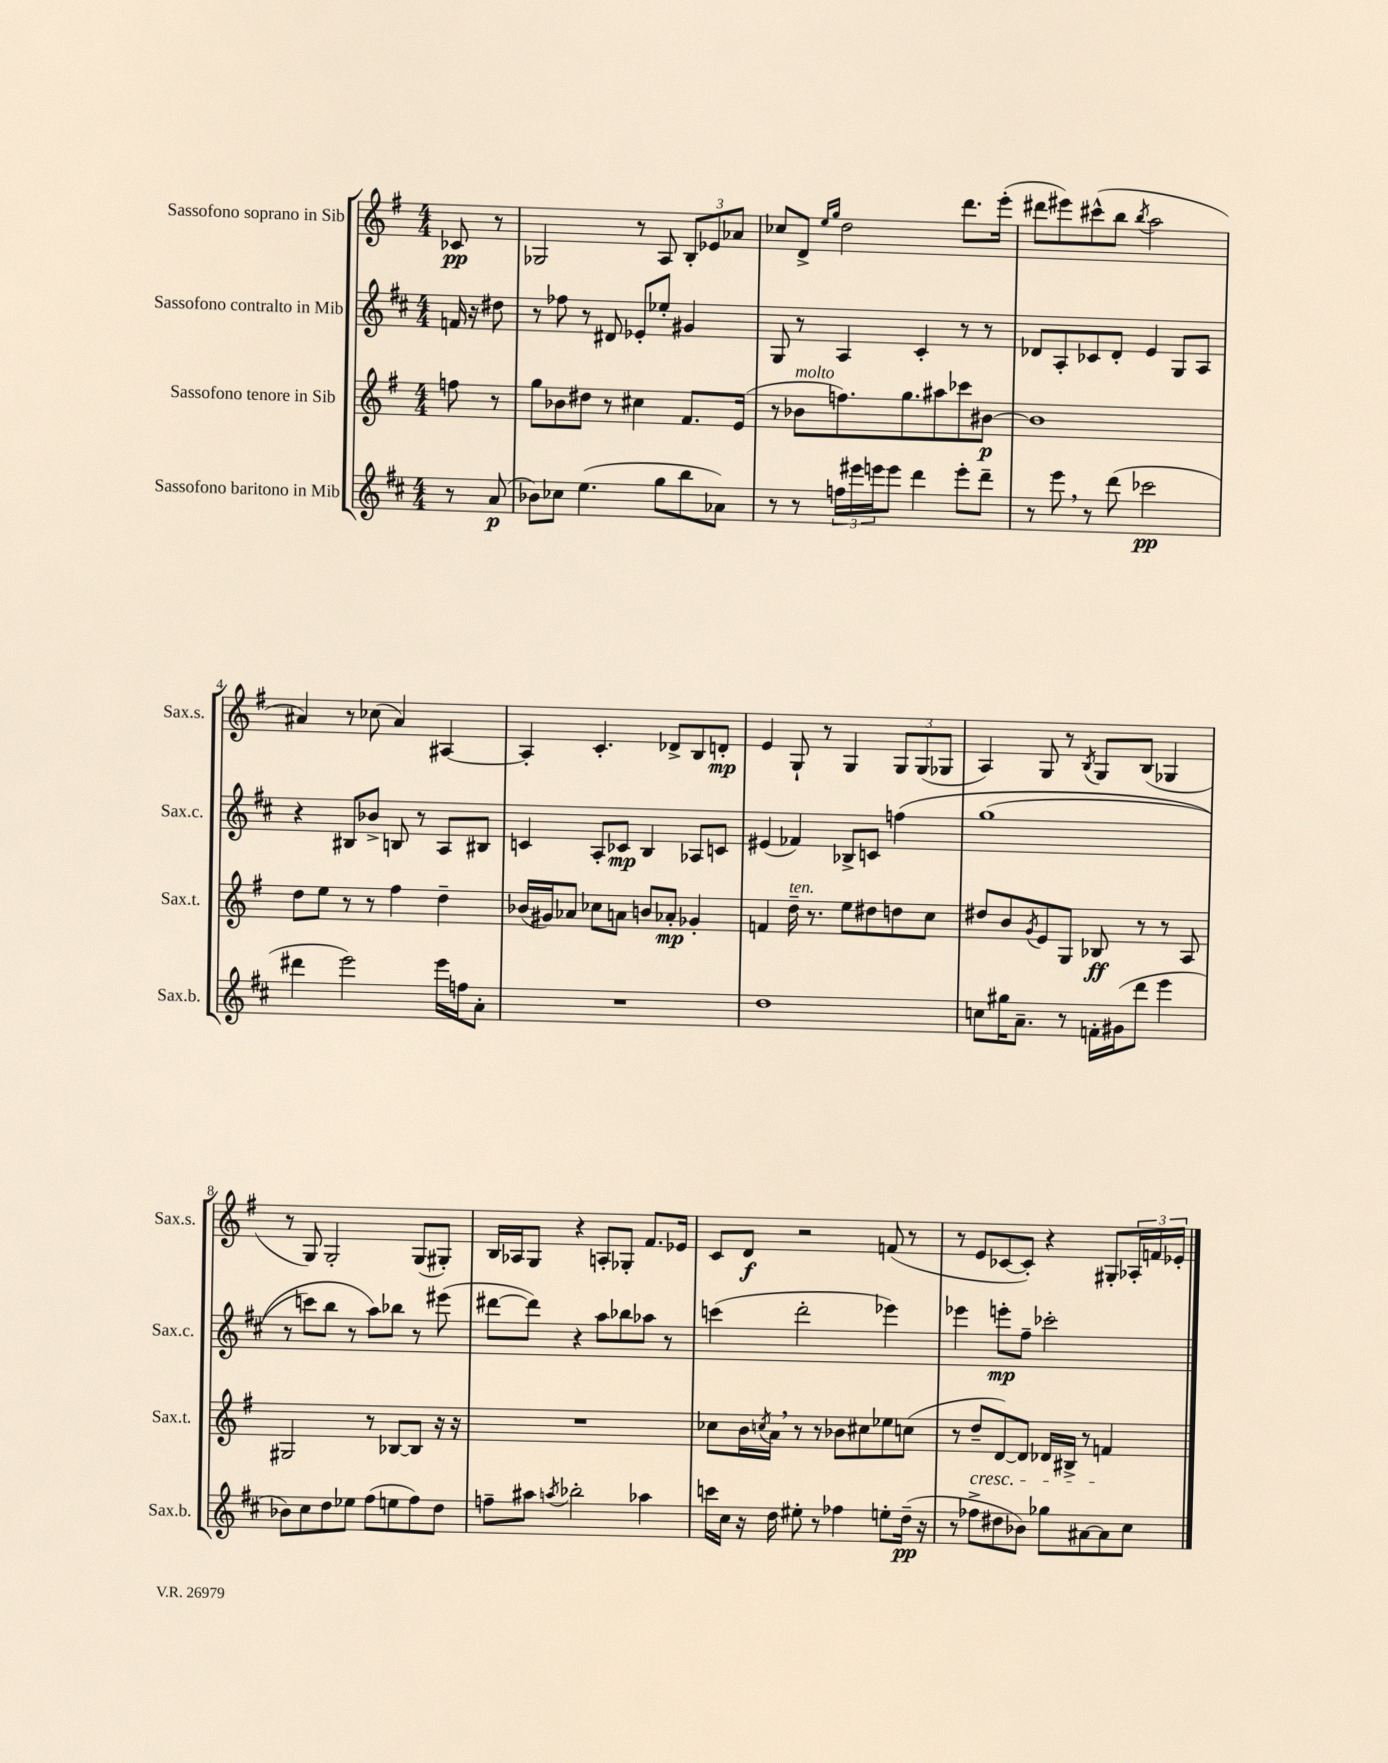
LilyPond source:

<<
\new StaffGroup <<
\new Staff = "s0" \with { instrumentName = "Sassofono soprano in Sib" shortInstrumentName = "Sax.s." } {
    \clef treble \key g \major \numericTimeSignature \time 4/4 \partial 4
    ces'8\pp r8 |
    ges2 r8 a8 \tuplet 3/2 { b8-. ees'8 aes'8 } |
    ces''8 d'8-> \grace { e''16 g''16 } d''2 d'''8. e'''16-.( |
    dis'''8 eis'''8) cis'''8-^( b''8 \acciaccatura { b''8 } a''2 |
    ais'4) r8 ces''8( ais'4) ais4~ |
    ais4-. c'4.-. des'8-> b8 d'8-.\mp |
    e'4 g8-! r8 g4 \tuplet 3/2 { g8 g8( ges8 } |
    a4) g8 r8 \acciaccatura { b8 } g8 b8( ges4 |
    r8 g8) g2-. g8( gis8-.) |
    b16 aes16 g8 r4 a8-. ges8-. fis'8. ees'16 |
    c'8 d'8\f r2 f'8( r8 |
    r8 e'8 ces'8~ ces'8-.) r4 gis8-. \tuplet 3/2 { aes16-. f'16 ees'16-. } \bar "|." |
}
\new Staff = "s1" \with { instrumentName = "Sassofono contralto in Mib" shortInstrumentName = "Sax.c." } {
    \clef treble \key d \major \numericTimeSignature \time 4/4 \partial 4
    f'16 r16 dis''8 |
    r8 fes''8 r8 dis'8 ees'8-. ees''8-. gis'4 |
    g8 r8 a4 cis'4-. r8 r8 |
    des'8 a8-. ces'8 des'8-. e'4 g8 a8 |
    r4 bis8 bes'8-> b8 r8 a8 bis8 |
    c'4 a8-. ces'8\mp b4 aes8 c'8 |
    eis'4( fes'4) bes8-> c'8 f''4\( |
    g''1( |
    r8 c'''8) b''8 r8 a''8\) bes''8 r8 eis'''8( |
    dis'''8~ dis'''8) r4 a''8 bes''8 aes''8 r8 |
    c'''4( d'''2-. ees'''4) |
    ees'''4 e'''8-.\mp fis''8-- ces'''2-. \bar "|." |
}
\new Staff = "s2" \with { instrumentName = "Sassofono tenore in Sib" shortInstrumentName = "Sax.t." } {
    \clef treble \key g \major \numericTimeSignature \time 4/4 \partial 4
    f''8 r8 |
    g''8 bes'8 dis''8 r8 cis''4 fis'8. e'16( |
    r8 bes'8^\markup { \italic "molto" } f''8.) g''8. ais''8 ces'''8 bis'8~\p |
    bis'1 |
    d''8 e''8 r8 r8 fis''4 d''4-- |
    bes'16( gis'16) aes'8 ces''8 a'8 b'8 aes'8-.\mp ges'4-. |
    f'4 d''16--^\markup { \italic "ten." } r8. e''8 dis''8 d''8 c''8 |
    dis''8 b'8 \acciaccatura { g'8 } e'8 g8 bes8\ff r8 r8 a8 |
    gis2 r8 bes8~ bes8 r16 r16 |
    R1 |
    ces''8 b'16 \acciaccatura { c''8 } a'16 \breathe r8 r8 bes'8 cis''8 ees''8 c''8( |
    r8 d''8--\cresc d'8~) d'8 des'16 bis16-> r8 f'4\! \bar "|." |
}
\new Staff = "s3" \with { instrumentName = "Sassofono baritono in Mib" shortInstrumentName = "Sax.b." } {
    \clef treble \key d \major \numericTimeSignature \time 4/4 \partial 4
    r8 a'8\p( |
    bes'8) ces''8 e''4.( g''8 b''8 aes'8) |
    r8 r8 \tuplet 3/2 { f''16 eis'''16 e'''16 } e'''8 d'''4 e'''8-. d'''8-- |
    r8 e'''8 \breathe r8 d'''8( ces'''2\pp |
    dis'''4 e'''2) e'''16 f''16 a'8-. |
    R1 |
    d''1 |
    c''8 gis''16 a'8.-- r8 f'16-. gis'16( d'''8 e'''4 |
    bes'8) cis''8 d''8 ees''8 fis''8( e''8 fis''8) d''8 |
    f''8-- ais''8 \acciaccatura { a''8 } bes''2-. aes''4 |
    c'''16 cis''16 r16 d''16 eis''8-. r8 fes''4 e''8-. d''16--\pp( r16 |
    r8 fes''8-> dis''8 bes'8) ges''8 ais'8~ ais'8 cis''8 \bar "|." |
}
>>
>>
